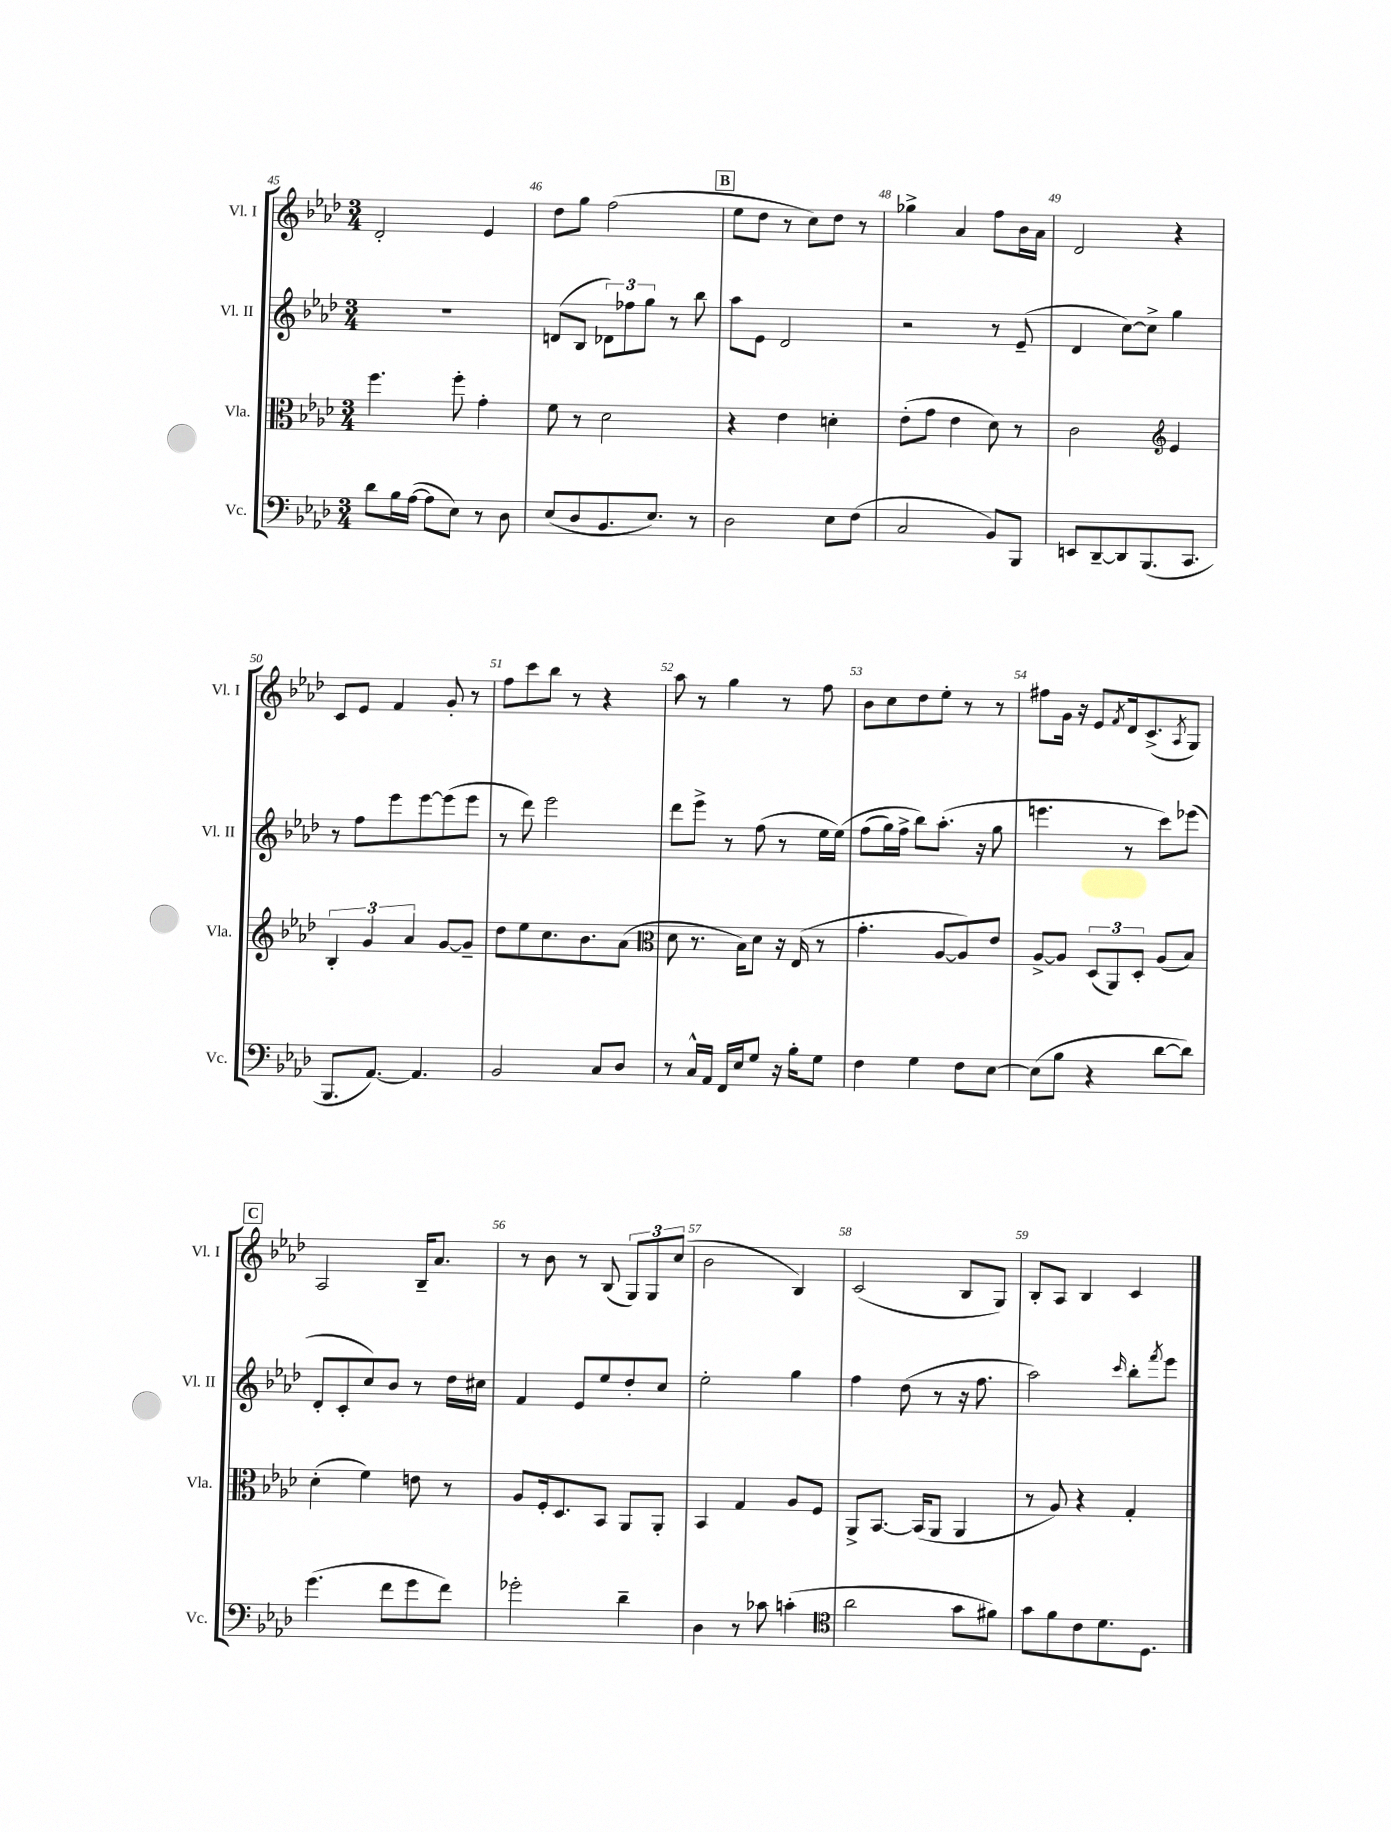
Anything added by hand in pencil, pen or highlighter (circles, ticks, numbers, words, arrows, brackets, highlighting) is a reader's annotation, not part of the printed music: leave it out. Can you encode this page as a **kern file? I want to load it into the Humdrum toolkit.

**kern	**kern	**kern	**kern
*staff4	*staff3	*staff2	*staff1
*clefF4	*clefC3	*clefG2	*clefG2
*k[b-e-a-d-]	*k[b-e-a-d-]	*k[b-e-a-d-]	*k[b-e-a-d-]
*M3/4	*M3/4	*M3/4	*M3/4
8d-\L	4.ff\	2.r	2d-'/
16B-\L	.	.	.
([16A-\JJ	.	.	.
8A-\]L	.	.	.
8E-\J)	8ff'\	.	.
8r	4g'\	.	4e-/
8D-\	.	.	.
=	=	=	=
(8E-/L	8f\	(8d/L	8dd-\L
8D-/	8r	8B-/J	8gg\J
8.BB-/	2d-\	12d-\L)	(2ff\
.	.	12ff-\	.
.	.	12gg\J	.
8.E-/J)	.	.	.
.	.	8r	.
8r	.	8bb-\	.
=	=	=	=
2D-\	4r	8aa-\L	8ee-\L
.	.	8e-\J	8dd-\J
.	4e-\	2d-/	8r
.	.	.	8cc\L)
8E-\L	4d'\	.	8dd-\J
(8F\J	.	.	8r
=	=	=	=
2C/	(8e-'\L	2r	4gg-^\
.	8g\J	.	.
.	4e-\	.	4a-/
8BB-/L)	8d-\)	8r	8ff\L
8BBB-/J	8r	(8e-~/	16b-\L
.	.	.	16a-\JJ
=	=	=	=
8EE/L	2c\	4d-/	2d-/
[8DD-~/	.	.	.
8DD-/]	.	[8cc\L)	.
(8.BBB-/	.	8cc^\]J	.
*	*clefG2	*	*
.	4e-/	4gg\	4r
8.CC/J	.	.	.
=	=	=	=
8.BBB-/L	6B-'/	8r	8c/L
.	.	8ff\L	8e-/J
.	6g/	.	.
[8.AA-/J)	.	.	.
.	.	8eee-\	4f/
.	6a-/	.	.
4.AA-/]	.	[8eee-\	.
.	[8g/L	(8eee-\]	8g'/
.	8g~/]J	8eee-\J	8r
=	=	=	=
2BB-/	8dd-\L	8r	8ff\L
.	8ee-\	8ddd-\)	8ccc\
.	8.cc\	2eee-\	8bb-\J
.	.	.	8r
.	8.b-\	.	.
8C/L	.	.	4r
8D-/J	(8a-\J	.	.
=	=	=	=
*	*clefC3	*	*
8r	8d-\	8ddd-\L	8aa-\
16C^^/LL	8.r	8eee-^\J	8r
16AA-/JJ	.	.	.
16FF/LL	.	8r	4gg\
16E-/J	16B-\LK)	.	.
8G/J	8d-\J	(8ff\	.
16r	16r	8r	8r
16B-'\LK	(16E-/	.	.
8G\J	8r	16ee-\LL	8ff\
.	.	&(16ee-\JJ)	.
=	=	=	=
4F\	4.g'\	(8ff\L	8b-\L
.	.	16gg\L)	8cc\
.	.	16ff^\JJ	.
4G\	.	8bb-\L&)	8dd-\
.	[8A-/L	(8.aa-'\J	8ee-'\J
8F\L	8A-/])	.	8r
.	.	16r	.
[8E-\J	8e-/J	8gg\	8r
=	=	=	=
(8E-\]L	[8A-^/L	4.eee\	8ff#\L
8B-\J	8A-/]J	.	16g\Jk
.	.	.	16r
4r	(12D-/L	.	8e-/L
.	12AA-/)	.	.
.	.	.	8qf/
.	.	8r	16d-/k
.	12D-'/J	.	.
.	.	.	(8.c^/
[8d-\L	(8A-/L	8ccc\L)	.
.	.	.	8qA-/
8d-\]J)	8B-/J)	(8eee-\J	8G/J)
=	=	=	=
(4.g\	(4d-'\	8d-'/L	2A-/
.	.	8c'/	.
.	4f\)	8cc/)	.
8f\L	.	8b-/J	.
8g\	8e\	8r	16B-~/LK
.	.	.	8.a-/J
8f\J)	8r	16dd-\LL	.
.	.	16cc#\JJ	.
=	=	=	=
2g-'\	8A-/L	4f/	8r
.	16F'/k	.	8b-\
.	8.D-/	.	.
.	.	8e-/L	8r
.	8BB-/J	8ee-/	(8B-/
4d-~\	8AA-/L	8dd-'/	12G/L)
.	.	.	12G/
.	8AA-'/J	8cc/J	.
.	.	.	(12cc/J
=	=	=	=
4D-\	4BB-/	2ee-'\	2b-\
8r	4G/	.	.
8c-\	.	.	.
(4c'\	8A-/L	4gg\	4B-/)
.	8F/J	.	.
=	=	=	=
*clefC4	*	*	*
2a-\	8AA-^/L	4ff\	(2c/
.	[8.BB-/J	.	.
.	.	(8dd-\	.
.	(16BB-/]LK	.	.
.	8AA-/J	8r	.
8g\L	4AA-/	16r	8B-/L
.	.	8.ff\	.
8f#\J)	.	.	8G/J)
=	=	=	=
8g\L	8r	2aa-\)	8B-'/L
8f\	8A-/)	.	8A-/J
8c\	4r	.	4B-/
8.d-\	.	.	.
.	.	16qqccc/	.
.	4G'/	8bb-'\L	4c/
8.D-\J	.	.	.
.	.	8qfff/	.
.	.	8eee-\J	.
==	==	==	==
*-	*-	*-	*-
